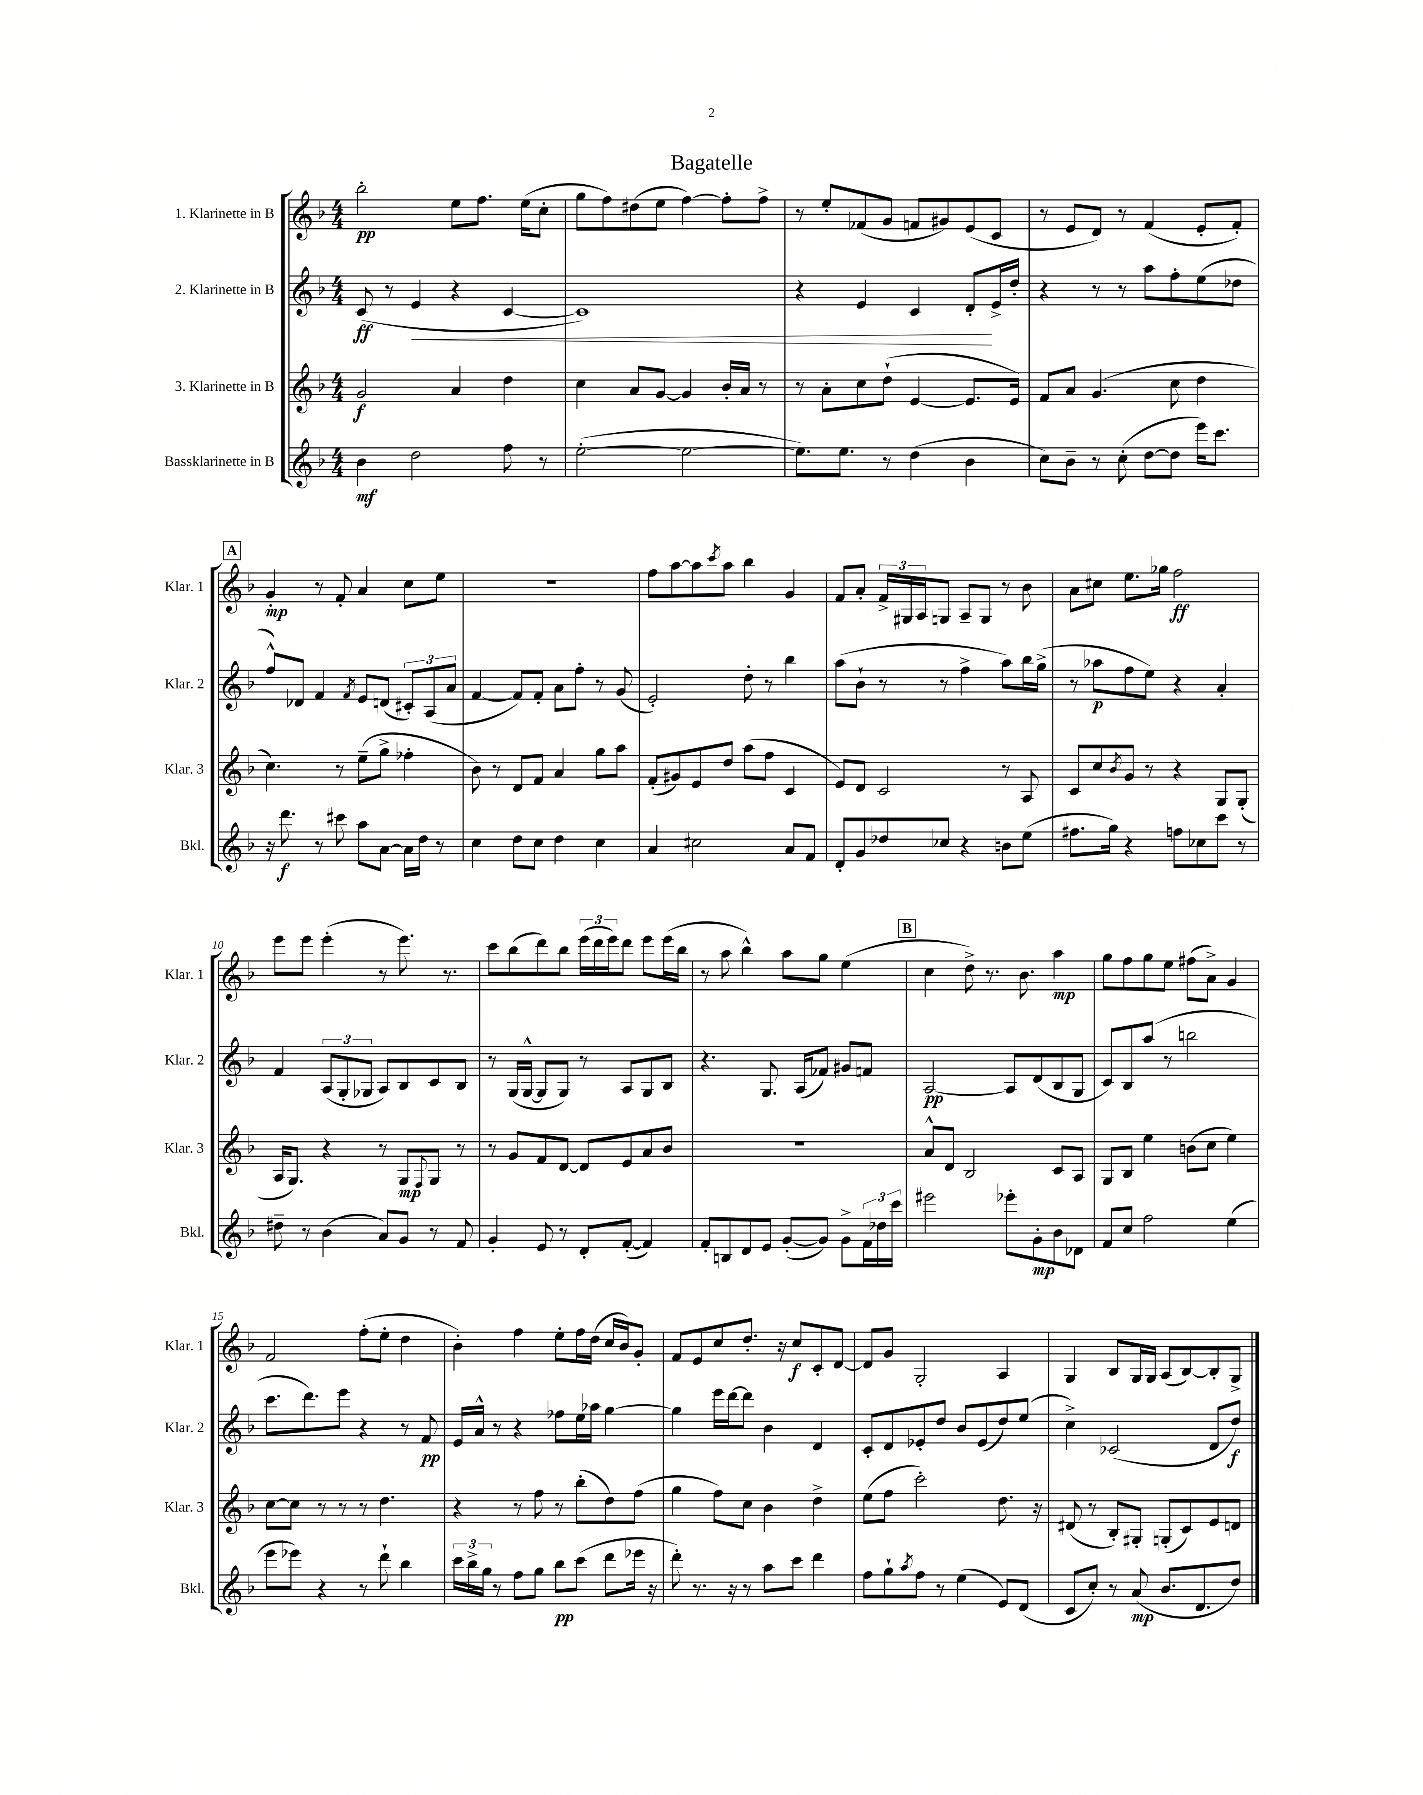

**kern	**dynam	**kern	**dynam	**kern	**dynam	**kern	**dynam
*part4	*part4	*part3	*part3	*part2	*part2	*part1	*part1
*staff4	*staff4	*staff3	*staff3	*staff2	*staff2	*staff1	*staff1
*I"Bassklarinette in B	*	*I"3. Klarinette in B	*	*I"2. Klarinette in B	*	*I"1. Klarinette in B	*
*I'Bkl.	*	*I'Klar. 3	*	*I'Klar. 2	*	*I'Klar. 1	*
*clefG2	*	*clefG2	*	*clefG2	*	*clefG2	*
*k[b-]	*	*k[b-]	*	*k[b-]	*	*k[b-]	*
*M4/4	*	*M4/4	*	*M4/4	*	*M4/4	*
=1	=1	=1	=1	=1	=1	=1	=1
4b-\	mf	2g/	f	(8c/	ff	2bb-'\	pp
.	.	.	.	8r	.	.	.
!	!	!	!	!	!LO:HP:b	!	!
2dd\	.	.	.	4e/	<	.	.
.	.	4a/	.	4r	.	8ee\L	.
.	.	.	.	.	.	8.ff\J	.
8ff\	.	4dd\	.	[4c/	.	.	.
.	.	.	.	.	.	(16ee\KL	.
8r	.	.	.	.	.	8cc'\J	.
=2	=2	=2	=2	=2	=2	=2	=2
([2ee'\	.	4cc\	.	1c])	.	8gg\L	.
.	.	.	.	.	.	8ff\)	.
.	.	8a/L	.	.	.	(8dd#X\	.
.	.	[8g/J	.	.	.	8ee\J	.
2ee\_	.	4g/]	.	.	.	[4ff\)	.
.	.	16b-'/LL	.	.	.	8ff'\L]	.
.	.	16a/JJ	.	.	.	.	.
.	.	8r	.	.	.	8ff^\J	.
=3	=3	=3	=3	=3	=3	=3	=3
8.ee\L])	.	8r	.	4r	.	8r	.
.	.	8a'\L	.	.	.	8ee'/L	.
8.ee\J	.	.	.	.	.	.	.
.	.	8cc\	.	4e/	.	(8f-X/	.
8r	.	(8dd`\J	.	.	.	8g/J	.
(4dd\	.	[4e/	.	4c/	.	8fn/L	.
.	.	.	.	.	.	8g#X/)	.
4b-\	.	8.e/L]	.	8d'/L	.	(8e/	.
.	.	.	.	16e^/L	[	8c/J	.
.	.	16e/Jk)	.	16dd'/JJ	.	.	.
=4	=4	=4	=4	=4	=4	=4	=4
8cc\L)	.	8f/L	.	4r	.	8r	.
8b-~\J	.	8a/J	.	.	.	8e/L	.
8r	.	(4.g/	.	8r	.	8d/J)	.
(8cc'\	.	.	.	8r	.	8r	.
[8dd\L	.	.	.	8aa\L	.	(4f/	.
8dd\J]	.	8cc\	.	8ff'\	.	.	.
16eee\KL)	.	4dd\	.	(8ee\	.	8e'/L	.
8.ccc\J	.	.	.	.	.	.	.
.	.	.	.	8dd-X\J	.	8f'/J)	.
!!LO:LB:g=z
!!LO:REH:place=s1:t=A
=5	=5	=5	=5	=5	=5	=5	=5
16r	.	4.cc\)	.	8ff^^/L)	.	4g'/	mp
8.ddd\	f	.	.	.	.	.	.
.	.	.	.	8d-X/J	.	.	.
8r	.	.	.	4f/	.	8r	.
8ccc#X\	.	8r	.	.	.	8f'/	.
.	.	.	.	8qf/	.	.	.
8aa\L	.	(8ee~\L	.	8e/L	.	4a/	.
[8a\J	.	8gg^\J	.	(8dn/J	.	.	.
16a\LL]	.	4ff-X'\	.	12c#X'/L)	.	8cc\L	.
16dd\JJ	.	.	.	.	.	.	.
.	.	.	.	(12A/	.	.	.
8r	.	.	.	.	.	8ee\J	.
.	.	.	.	12a/J	.	.	.
=6	=6	=6	=6	=6	=6	=6	=6
4cc\	.	8b-\)	.	[4f/	.	1r	.
.	.	8r	.	.	.	.	.
8dd\L	.	8d/L	.	8f/L])	.	.	.
8cc\J	.	8f/J	.	8f'/J	.	.	.
4dd\	.	4a/	.	8a\L	.	.	.
.	.	.	.	8ff'\J	.	.	.
4cc\	.	8gg\L	.	8r	.	.	.
.	.	8aa\J	.	(8g/	.	.	.
=7	=7	=7	=7	=7	=7	=7	=7
4a/	.	(8f'/L	.	2e'/)	.	8ff\L	.
.	.	8g#X/)	.	.	.	[8aa\	.
2cc#X\	.	8e/	.	.	.	8aa\]	.
.	.	.	.	.	.	8qccc/	.
.	.	8dd/J	.	.	.	8aa\J	.
.	.	(8aa\L	.	8dd'\	.	4bb-\	.
.	.	8ff\J	.	8r	.	.	.
8a/L	.	4c/	.	4bb-\	.	4g/	.
8f/J	.	.	.	.	.	.	.
=8	=8	=8	=8	=8	=8	=8	=8
8d'/L	.	8e/L)	.	(8aa\L	.	8f/L	.
8g/	.	8d/J	.	8b-`\J	.	8a'/J	.
8dd-X/	.	2c/	.	8r	.	24f^/LL	.
.	.	.	.	.	.	24G#X/	.
.	.	.	.	.	.	24A/J	.
8cc-X/J	.	.	.	8r	.	8Gn/J	.
4r	.	.	.	4ff^\	.	8A~/L	.
.	.	.	.	.	.	8G/J	.
8bn\L	.	8r	.	8aa\L)	.	8r	.
(8ee\J	.	8A/	.	16bb-\L	.	8b-\	.
.	.	.	.	(16gg^\JJ	.	.	.
=9	=9	=9	=9	=9	=9	=9	=9
8.ff#X\L	.	8c/L	.	8r	.	8a\L	.
.	.	8cc/	.	8aa-X\L	p	8cc#X\J	.
16gg\Jk)	.	.	.	.	.	.	.
.	.	8qb-/	.	.	.	.	.
4r	.	8g/J	.	8ff\	.	8.ee\L	.
.	.	8r	.	8ee\J)	.	.	.
.	.	.	.	.	.	16gg-X\Jk	.
8ffn\L	.	4r	.	4r	.	2ff\	ff
8cc-X\	.	.	.	.	.	.	.
8ccc\J	.	8G/L	.	4a'/	.	.	.
8r	.	(8G'/J	.	.	.	.	.
!!LO:LB:g=z
=10	=10	=10	=10	=10	=10	=10	=10
8dd#X~\	.	16A/KL	.	4f/	.	8eee\L	.
.	.	8.G/J)	.	.	.	.	.
8r	.	.	.	.	.	8eee\J	.
(4b-\	.	4r	.	(12A/L	.	(4eee'\	.
.	.	.	.	12G'/	.	.	.
.	.	.	.	12G-X/J	.	.	.
8a/L)	.	8r	.	8A/L)	.	8r	.
8g/J	.	8G/L	mp	8B-/	.	8.eee\)	.
.	.	8qqF/	.	.	.	.	.
8r	.	8G/J	.	8c/	.	.	.
.	.	.	.	.	.	8.r	.
8f/	.	8r	.	8B-/J	.	.	.
=11	=11	=11	=11	=11	=11	=11	=11
4g'/	.	8r	.	8r	.	8ccc\L	.
.	.	8g/L	.	(16G/LL	.	(8bb-\	.
.	.	.	.	[16G^^/JJ	.	.	.
8e/	.	8f/	.	8G/L]	.	8ddd\)	.
8r	.	[8d/J	.	8G/J)	.	8bb-\J	.
8d'/L	.	8d/L]	.	8r	.	(24eee\LL	.
.	.	.	.	.	.	24ddd\	.
.	.	.	.	.	.	24eee\J)	.
([8f'/J	.	8e/	.	8A/L	.	8ddd\J	.
4f/])	.	8a/	.	8G/	.	8eee\L	.
.	.	8b-/J	.	8B-/J	.	(16eee\L	.
.	.	.	.	.	.	16bb-\JJ	.
=12	=12	=12	=12	=12	=12	=12	=12
8f'/L	.	1r	.	4.r	.	8r	.
8Bn/	.	.	.	.	.	8aa\	.
8d/	.	.	.	.	.	4bb-^^\)	.
8e/J	.	.	.	8.G/	.	.	.
([8g'/L	.	.	.	.	.	8aa\L	.
.	.	.	.	(16A/KL	.	.	.
8g/J])	.	.	.	8f-X/J)	.	8gg\J	.
8g^\L	.	.	.	8g#X/L	.	(4ee\	.
24f\L	.	.	.	8fn/J	.	.	.
24dd-X\	.	.	.	.	.	.	.
24ccc\JJ	.	.	.	.	.	.	.
!!LO:REH:place=s1:t=B
=13	=13	=13	=13	=13	=13	=13	=13
2eee#X\	.	8a^^/L	.	[2A/	pp	4cc\	.
.	.	8d/J	.	.	.	.	.
.	.	2B-/	.	.	.	8dd^\)	.
.	.	.	.	.	.	8.r	.
8eee-X'\L	.	.	.	8A/L]	.	.	.
.	.	.	.	.	.	8.b-\	.
8g'\	mp	.	.	(8d/	.	.	.
8b-\	.	8c/L	.	8B-/	.	4aa\	mp
8d-X\J	.	8A/J	.	8G/J	.	.	.
=14	=14	=14	=14	=14	=14	=14	=14
8f/L	.	8G/L	.	8c/L)	.	8gg\L	.
8cc/J	.	8B-/J	.	8B-/	.	8ff\	.
2ff\	.	4ee\	.	(8aa/J	.	8gg\	.
.	.	.	.	8r	.	8ee\J	.
.	.	(8bn\L	.	2bbn\	.	(8ff#X\L	.
.	.	8cc\J	.	.	.	8a^\J)	.
(4ee\	.	4ee\)	.	.	.	4g/	.
!!LO:LB:g=z
=15	=15	=15	=15	=15	=15	=15	=15
8eee\L	.	[8cc\L	.	8.ccc\L	.	2f/	.
8eee-X\J)	.	8cc\J]	.	.	.	.	.
.	.	.	.	8.ddd\)	.	.	.
4r	.	8r	.	.	.	.	.
.	.	8r	.	8eee\J	.	.	.
8r	.	8r	.	4r	.	(8ff'\L	.
8ddd`\	.	4.dd\	.	.	.	8ee'\J	.
4bb-\	.	.	.	8r	.	4dd\	.
.	.	.	.	8f/	pp	.	.
=16	=16	=16	=16	=16	=16	=16	=16
24ccc\LL	.	4r	.	16e/LL	.	4b-'\)	.
24bb-^\	.	.	.	.	.	.	.
.	.	.	.	16a^^/JJ	.	.	.
24gg\JJ	.	.	.	.	.	.	.
8r	.	.	.	8r	.	.	.
8ff\L	.	8r	.	4r	.	4ff\	.
8gg\J	.	8ff\	.	.	.	.	.
8bb-\L	pp	8r	.	8ff-X\L	.	8ee'\L	.
(8ccc\J	.	(8bb-'\L	.	16ee\L	.	16ff\L	.
.	.	.	.	16aa-X\JJ	.	(16dd\JJ	.
8ddd\L	.	8dd\)	.	[4gg\	.	16cc/LL	.
.	.	.	.	.	.	16b-/J)	.
16eee-X\Jk	.	(8ff\J	.	.	.	8g'/J	.
16r	.	.	.	.	.	.	.
=17	=17	=17	=17	=17	=17	=17	=17
8ddd'\)	.	4gg\	.	4gg\]	.	8f/L	.
8.r	.	.	.	.	.	8e/	.
.	.	8ff\L)	.	16eee\LL	.	8cc/	.
16r	.	.	.	[16ddd\J	.	.	.
8r	.	8cc\J	.	8ddd\J]	.	8.dd'/J	.
8aa\L	.	4b-\	.	4b-\	.	.	.
.	.	.	.	.	.	16r	.
8ccc\J	.	.	.	.	.	8cc/L	f
4ddd\	.	4dd^\	.	4d/	.	8c'/	.
.	.	.	.	.	.	[8d/J	.
=18	=18	=18	=18	=18	=18	=18	=18
8ff\L	.	(8ee\L	.	8c'/L	.	8d/L]	.
8gg`\	.	8ff\J	.	8d/	.	8g/J	.
8qaa/	.	.	.	.	.	.	.
8ff\J	.	2ccc'\)	.	8e-X'/	.	2G'/	.
8r	.	.	.	8dd/J	.	.	.
(4ee\	.	.	.	8b-/L	.	.	.
.	.	.	.	(8e-/	.	.	.
8e/L)	.	8.dd\	.	8dd/)	.	4A/	.
(8d/J	.	.	.	(8ee/J	.	.	.
.	.	16r	.	.	.	.	.
=19	=19	=19	=19	=19	=19	=19	=19
8c/L	.	(8d#X/	.	4cc^\)	.	4G/	.
8cc'/J)	.	8r	.	.	.	.	.
8r	.	8B-'/L)	.	(2c-X/	.	8B-/L	.
(8a/	mp	8G#X'/J	.	.	.	16G/L	.
.	.	.	.	.	.	16G/JJ	.
8.b-/L	.	(8Gn'/L	.	.	.	(8A/L	.
.	.	8c/)	.	.	.	[8B-/)	.
8.d/	.	.	.	.	.	.	.
.	.	8e/	.	8d/L	.	8B-'/]	.
8dd/J)	.	8dn/J	.	8dd/J)	f	8G^/J	.
==	==	==	==	==	==	==	==
*-	*-	*-	*-	*-	*-	*-	*-
